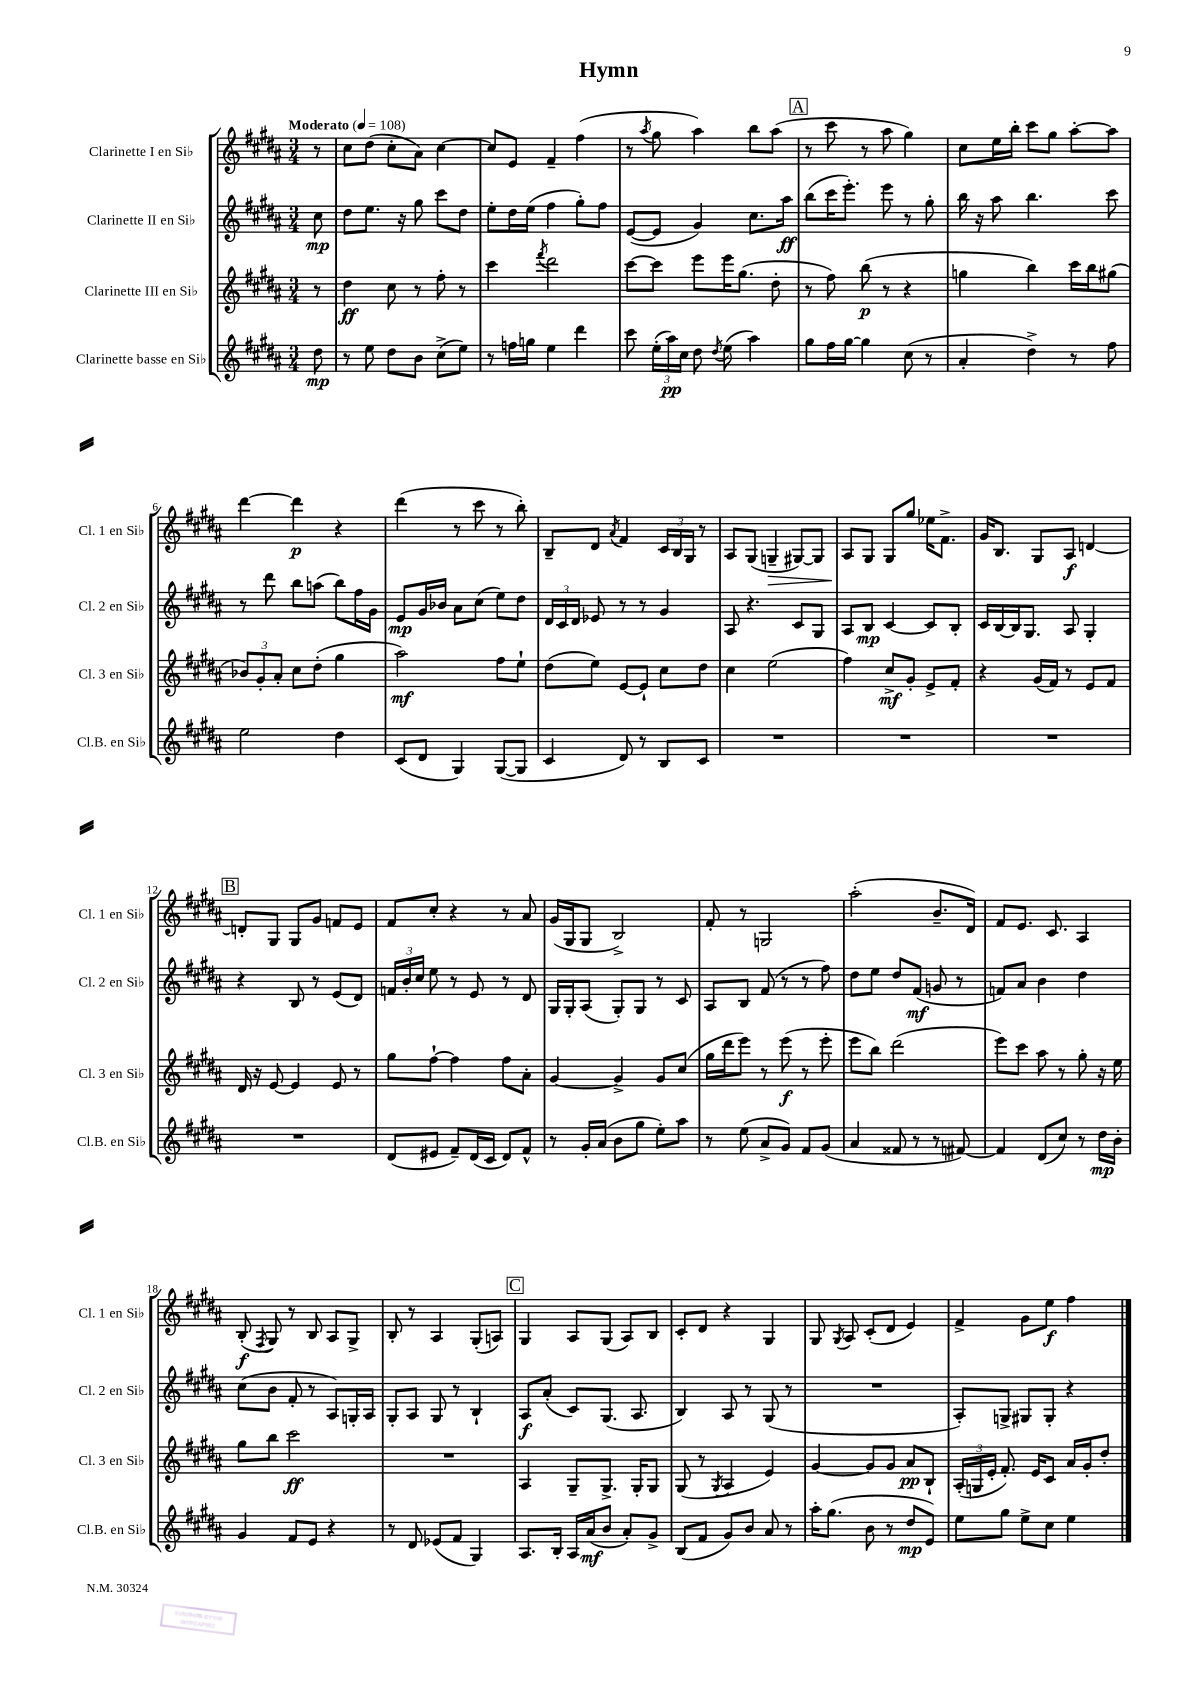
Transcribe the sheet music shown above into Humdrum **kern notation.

**kern	**kern	**kern	**kern
*staff4	*staff3	*staff2	*staff1
*clefG2	*clefG2	*clefG2	*clefG2
*k[f#c#g#d#a#]	*k[f#c#g#d#a#]	*k[f#c#g#d#a#]	*k[f#c#g#d#a#]
*M3/4	*M3/4	*M3/4	*M3/4
*MM108	*MM108	*MM108	*MM108
8dd#	8r	8cc#	8r
=	=	=	=
8r	4dd#	8dd#	8cc#
8ee	.	8.ee	(8dd#
8dd#	8cc#	.	8cc#'
.	.	16r	.
8b	8r	8gg#	8a#)
(8cc#^	8ff#'	8ccc#	[4cc#
8ee)	8r	8dd#	.
=	=	=	=
8r	4ccc#	8ee'	8cc#]
16ff	.	16dd#	8e
16gg	.	(16ee	.
.	8qfff#	.	.
4ee	2ddd#	4ff#	4f#~
4ddd#	.	8gg#')	(4ff#
.	.	8ff#	.
=	=	=	=
8ccc#	[8ccc#	([8e	8r
.	.	.	8qaa#
(24ee'	8ccc#]	8e]	8gg#
24aa#)	.	.	.
24cc#	.	.	.
8dd#	8eee	4g#)	4aa#)
8qdd#	.	.	.
(8ee	16eee	.	.
.	(8.gg#	.	.
4aa#)	.	8.cc#	8bb
.	8dd#'	.	(8aa#
.	.	16aa#	.
=	=	=	=
8gg#	8r	(8bb	8r
16ff#	8ff#)	16ccc#	8ccc#
[16gg#	.	8.eee')	.
4gg#]	(8bb	.	8r
.	8r	8eee	8aa#
(8cc#	4r	8r	4gg#)
8r	.	8gg#'	.
=	=	=	=
4a#'	4gg	16bb	8cc#
.	.	16r	.
.	.	8aa#	16ee
.	.	.	16bb'
4dd#^)	4bb)	4.bb	8ccc#
.	.	.	8gg#
8r	16ccc#	.	[8aa#'
.	16bb	.	.
8ff#	(8gg#	8ccc#	8aa#]
=	=	=	=
2ee	12b-)	8r	[4ddd#
.	12g#'	.	.
.	.	8ddd#	.
.	12a#'	.	.
.	8cc#	8bb	4ddd#]
.	(8dd#'	(8aa	.
4dd#	4gg#	8bb)	4r
.	.	16ff#	.
.	.	16g#	.
=	=	=	=
(8c#	2aa#)	8e	(4ddd#
8d#	.	16g#	.
.	.	16b-	.
4G#)	.	8a#	8r
.	.	(8cc#	8ccc#
([8G#	8ff#	8ee)	8r
8G#]	8ee`	8dd#	8bb')
=	=	=	=
4c#	(8dd#	24d#	8B~
.	.	24c#	.
.	.	24d#	.
.	8ee)	8e-	8d#
.	.	.	8qa#
8d#)	[8e	8r	4f#
8r	8e`]	8r	.
8B	8cc#	4g#	24c#
.	.	.	24B
.	.	.	24G#
8c#	8dd#	.	8r
=	=	=	=
2.r	4cc#	8A#	8A#
.	.	4.r	(8G#
.	(2ee	.	4G~
.	.	8c#	[8G#)
.	.	8G#	8G#]
=	=	=	=
2.r	4ff#)	8A#	8A#
.	.	8B	8G#
.	8cc#^	[4c#	8G#
.	8g#'	.	8gg#
.	8e^	8c#]	16ee-
.	.	.	8.f#^
.	8f#'	8B'	.
=	=	=	=
2.r	4r	16c#	16g#
.	.	[16B	8.B
.	.	16B]	.
.	.	8.G#	.
.	(16g#	.	8G#
.	16f#)	.	.
.	8r	8A#	8A#
.	8e	4G#'	[4d
.	8f#	.	.
=	=	=	=
2.r	16d#	4r	8d']
.	16r	.	.
.	[8e	.	8G#
.	4e]	8B	8G#
.	.	8r	8g#
.	8e	(8e	8f
.	8r	8d#)	8e
=	=	=	=
(8d#	8gg#	24f	8f#
.	.	24b'	.
.	.	24cc#	.
8e#	[8ff#`	8ee	8cc#'
8f#~)	4ff#]	8r	4r
(16d#	.	8e	.
16c#	.	.	.
8d#)	8ff#	8r	8r
8f#^^	8a#'	8d#	8a#
=	=	=	=
8r	[4g#	16G#	(16g#
.	.	16G#'	16G#
16g#'	.	(8A#	8G#
(16a#	.	.	.
8b	4g#^]	8G#')	2B^)
8gg#	.	8G#	.
8ee')	8g#	8r	.
8aa#	(8cc#	8c#	.
=	=	=	=
8r	16gg#	8A#	8f#'
.	16ddd#	.	.
(8ee	8eee)	8B	8r
8a#^	8r	(8f#	2G
8g#)	(8eee	8r	.
8f#	8r	8r	.
(8g#	8eee'	8ff#)	.
=	=	=	=
4a#	8eee	8dd#	(2aa#'
.	8bb)	8ee	.
8f##	(2ddd#	8dd#	.
8r	.	(8f#	.
8r	.	8g	8.b~
[8f#)	.	8r	.
.	.	.	16d#)
=	=	=	=
4f#]	8eee)	8f)	8f#
.	8ccc#	8a#	8.e
(8d#	8aa#	4b	.
.	.	.	8.c#
8cc#)	8r	.	.
8r	8gg#'	4dd#	4A#
16dd#	16r	.	.
16b'	16ee	.	.
=	=	=	=
4g#	8gg#	(8cc#	(8B'
.	.	.	8qF#
.	8bb	8b	8G#)
8f#	2ccc#	8f#'	8r
8e	.	8r	8B
4r	.	8A#)	8A#
.	.	16G'	8G#^
.	.	16A#	.
=	=	=	=
8r	2.r	8G#'	8B'
8d#	.	8A#	8r
(8e-	.	8G#	4A#
8f#	.	8r	.
4G#)	.	4B`	(8G#'
.	.	.	8A)
=	=	=	=
8.A#	4A#	8A#	4G#
.	.	(8a#'	.
16B'	.	.	.
16A#	8G#~	8c#)	8A#
(16a#	.	.	.
8b	8.G#^	(8.G#	(8G#
8a#')	.	.	8A#)
.	16G#'	8.A#	.
8g#^	8G#	.	8B
=	=	=	=
(8B	(8G#	4B)	8c#'
8f#	8r	.	8d#
.	8qG#	.	.
8g#)	4A#	8A#	4r
8b	.	8r	.
8a#	4e)	(8G#	4G#
8r	.	8r	.
=	=	=	=
16aa#'	[4g#	2.r	8G#
(8.gg#	.	.	.
.	.	.	8qG#
.	.	.	8A#
8b	8g#]	.	(8c#'
8r	8g#	.	8d#
8dd#	8a#	.	4e)
8e)	8B`	.	.
=	=	=	=
8ee	(24A#'	8A#')	4f#^
.	24G	.	.
.	24e'	.	.
8gg#	8.f#')	8G^	.
8ee^	.	8G#	8g#
.	16e	.	.
8cc#	8c#	8G#'	8ee
4ee	16a#	4r	4ff#
.	16g#'	.	.
.	8dd#'	.	.
==	==	==	==
*-	*-	*-	*-
